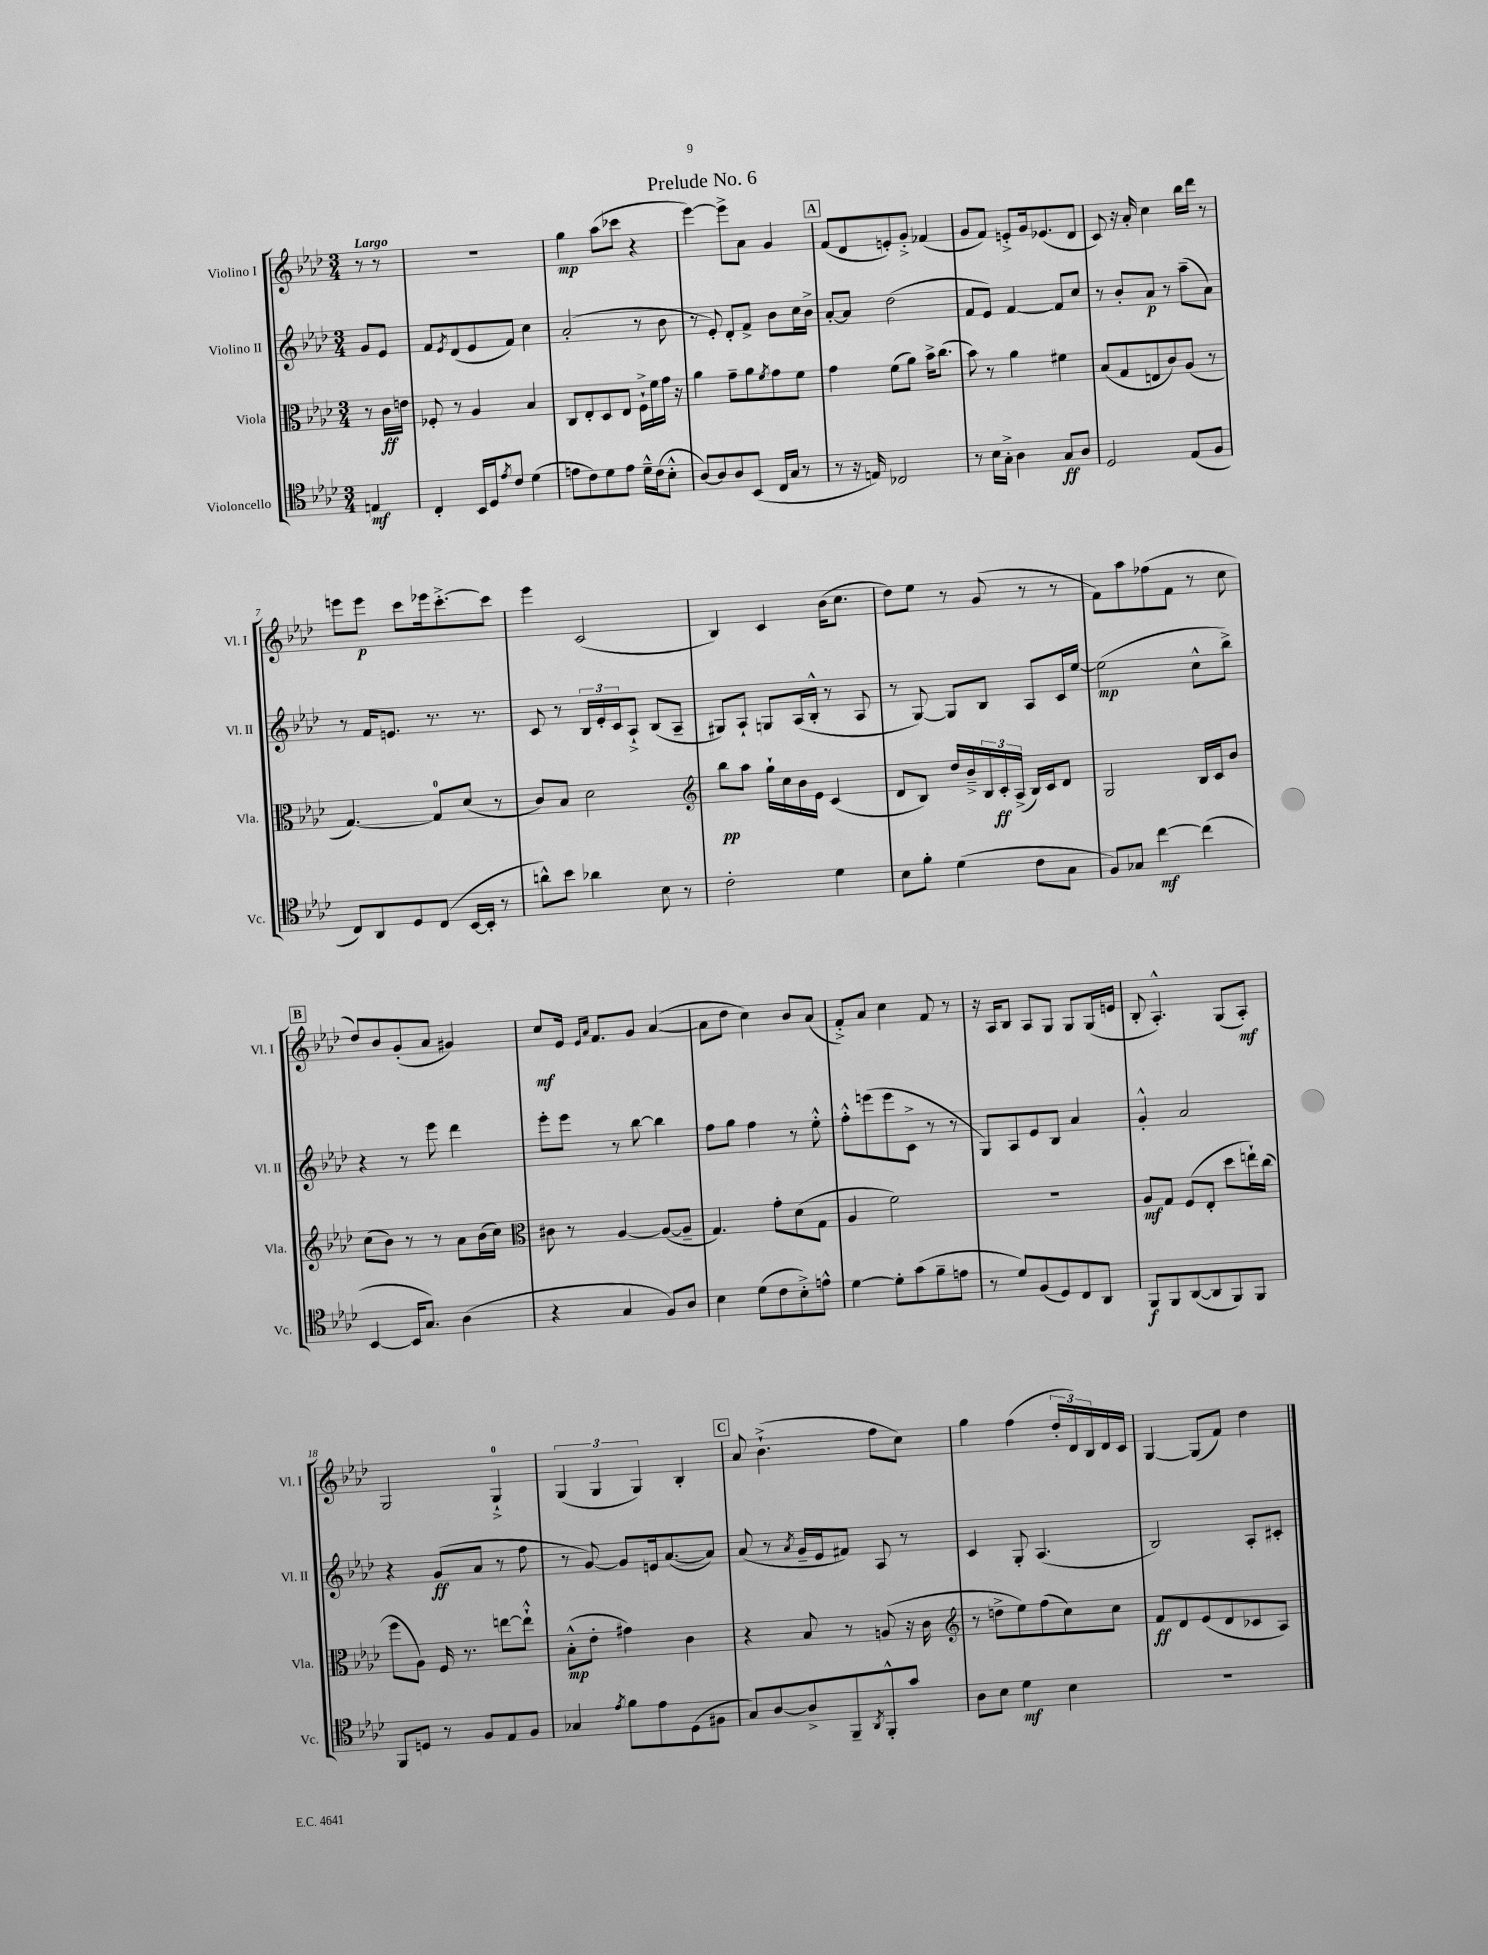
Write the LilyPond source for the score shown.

\header { title = "Prelude No. 6" }
<<
\new StaffGroup <<
\new Staff = "s0" \with { instrumentName = "Violino I" shortInstrumentName = "Vl. I" } {
    \clef treble \key aes \major \numericTimeSignature \time 3/4 \partial 4 \tempo "Largo"
    r8 r8 |
    R2. |
    g''4\mp aes''8( ces'''8 r4 |
    ees'''4~) ees'''8-> aes'8 g'4 |
    \mark \markup { \box "A" } f'8( des'8 e'8-.) g'8-.-> fes'4( |
    g'8 f'8) e'8-.-> g'16 ees'8.( des'8 |
    c'8) r16 aes'16-. c''4 bes''16 des'''16 r8 |
    e'''8 e'''8\p c'''8 ees'''16 c'''8.~-.-> c'''8 |
    ees'''4 c'2( |
    bes4) c'4 bes'16( c''8. |
    des''8) ees''8 r8 g'8( r8 r8 |
    f'8) aes''8 fes''8( f'8 r8 c''8 |
    \mark \markup { \box "B" } des''8) bes'8 g'8-.( aes'8 gis'4) |
    c''8\mf ees'16 \grace { ees'16 aes'16 } f'8. g'8 aes'4~( |
    aes'8 des''8 c''4) bes'8 aes'8( |
    f'8-.->) aes'8 c''4 f'8 r8 |
    r16 aes16 bes8 aes8 g8 g8 g16( e'16 |
    bes8-. aes4.-.-^) g8( aes8-.\mf) |
    g2 g4-0-!-> |
    \tuplet 3/2 { g4( g4 g4) } bes4-. |
    \mark \markup { \box "C" } aes'8 bes'4.-!->( f''8 c''8) |
    g''4 f''4( \tuplet 3/2 { des''16-. des'16) bes16 } des'16 c'16 |
    g4~ g8( f'8) des''4 \bar "|." |
}
\new Staff = "s1" \with { instrumentName = "Violino II" shortInstrumentName = "Vl. II" } {
    \clef treble \key aes \major \numericTimeSignature \time 3/4 \partial 4
    g'8 ees'8 |
    f'8 \acciaccatura { ees'8 } des'8( ees'8 f'8) c''4 |
    aes'2-.( r8 bes'8 |
    r8 ees'8-.) des'8-. f'8-> bes'8 c''16 bes'16-> |
    \mark \markup { \box "A" } aes'8~-. aes'8 des''2( |
    f'8 ees'8) f'4~ f'8 c''8 |
    r8 bes'8-. aes'8\p r8 aes''8--( aes'8) |
    r8 f'16 e'8. r8. r8. |
    c'8 r8 \tuplet 3/2 { bes16 ees'16-. c'16 } aes8-!-> bes8( aes8-- |
    gis8) aes8-! g8 aes16( bes16-.-^ r8 aes8 |
    r8 g8~) g8 bes8 aes8 c'16 ees''16~ |
    ees''2\mp( c''8-^ bes''8->) |
    \mark \markup { \box "B" } r4 r8 ees'''8 des'''4 |
    ees'''8-. ees'''8 r8 bes''8~ bes''4 |
    f''8 g''8 f''4 r8 ees''8-.-^ |
    f''8-.-^ e'''8( e'''8 c'8-> r8 r8 |
    g8) aes8 ees'8 bes8 aes'4 |
    g'4-.-^ aes'2 |
    r4 g'8\ff( aes'8 r8 f''8 |
    r8 g'8~) g'8 e'16 aes'8.~( aes'8) |
    \mark \markup { \box "C" } aes'8( r8 \acciaccatura { aes'8 } g'16-- ees'16 fis'8) aes8 r8 |
    c'4 g8-. aes4.( |
    bes2) aes8-. cis'8-. \bar "|." |
}
\new Staff = "s2" \with { instrumentName = "Viola" shortInstrumentName = "Vla." } {
    \clef alto \key aes \major \numericTimeSignature \time 3/4 \partial 4
    r8 c'16\ff e'16 |
    fes8-. r8 aes4 bes4 |
    c8 ees8-. des8 ees8 f16-!-> f'16 g'16 r16 |
    aes'4 g'8-- aes'8 \acciaccatura { f'8 } g'8 f'8 |
    \mark \markup { \box "A" } g'4 f'8( aes'8) bes'16-> c''8.( |
    bes'8) r8 aes'4 fis'4 |
    bes8( g8 e8 c'8) aes8( r8 |
    g4.~) g8-0 des'8( r8 |
    c'8) bes8 des'2 |
    \clef treble bes''8\pp aes''8 g''16-! c''16 bes'16 ees'16 c'4( |
    des'8 bes8) des''16 bes'16---> \tuplet 3/2 { bes16 c'16-.\ff aes16->( } bes16) c'16 des'8 |
    g2 bes16 c'16 bes'8 |
    \mark \markup { \box "B" } c''8( bes'8) r8 r8 aes'8 bes'16( c''16) |
    \clef alto cis'8 r8 aes4~ aes8~( aes8-- |
    g4.) g'8-. des'8( g8 |
    aes4 f'2) |
    R2. |
    aes8\mf g8 f8( ees8-. des''8 e''16-!) c''16( |
    f''8 aes8) f16 r8. e''8~ e''8-!-^ |
    bes8-.-^\mp( ees'8-. gis'4) c'4 |
    \mark \markup { \box "C" } r4 bes8 r8 a8( r16 c'16 |
    \clef treble r8 d''8-> ees''8) f''8( c''8) c''8 |
    f'8\ff des'8 ees'8( des'8 ces'8 aes8) \bar "|." |
}
\new Staff = "s3" \with { instrumentName = "Violoncello" shortInstrumentName = "Vc." } {
    \clef tenor \key aes \major \numericTimeSignature \time 3/4 \partial 4
    e4\mf |
    c4-. bes,16 des16 \acciaccatura { ees'8 } c'8 des'4( |
    e'8 c'8) des'8 e'8 des'16---^ c'16( bes8-.-^ |
    aes8~) aes8 aes8 bes,8( c16 g16 r8 |
    \mark \markup { \box "A" } r8 r16 e16) ces2 |
    r8 bes16 g16-.-> aes4 g8\ff aes8 |
    des2 ees8( f8 |
    c8) aes,8 des8 c8( bes,16~ bes,16-. r8 |
    a'8-^) bes'8 aes'4 bes8 r8 |
    c'2-. des'4 |
    bes8 f'8-. des'4( c'8 g8 |
    f8) ges8 c''4~\mf c''4( |
    \mark \markup { \box "B" } bes,4~ bes,16 g8.) aes4( |
    r4 g4 f8) aes8 |
    bes4 des'8( c'8 bes8-.->) e'8-^ |
    des'4~ des'8-. g'8( f'8-- e'8 |
    r8 des'8) f8( des8) c8 aes,8 |
    f,8\f f,8 aes,8~( aes,8 f,8) f,8 |
    f,8 d8 r8 f8 ees8 f8 |
    ges4 \acciaccatura { ees'8 } f'8 ees'8 des8( fis8 |
    \mark \markup { \box "C" } g8) aes8~ aes8-> f,8-- \acciaccatura { aes,8 } f,8-.-^ g'8 |
    aes8 bes8 des'4\mf bes4 |
    R2. \bar "|." |
}
>>
>>
